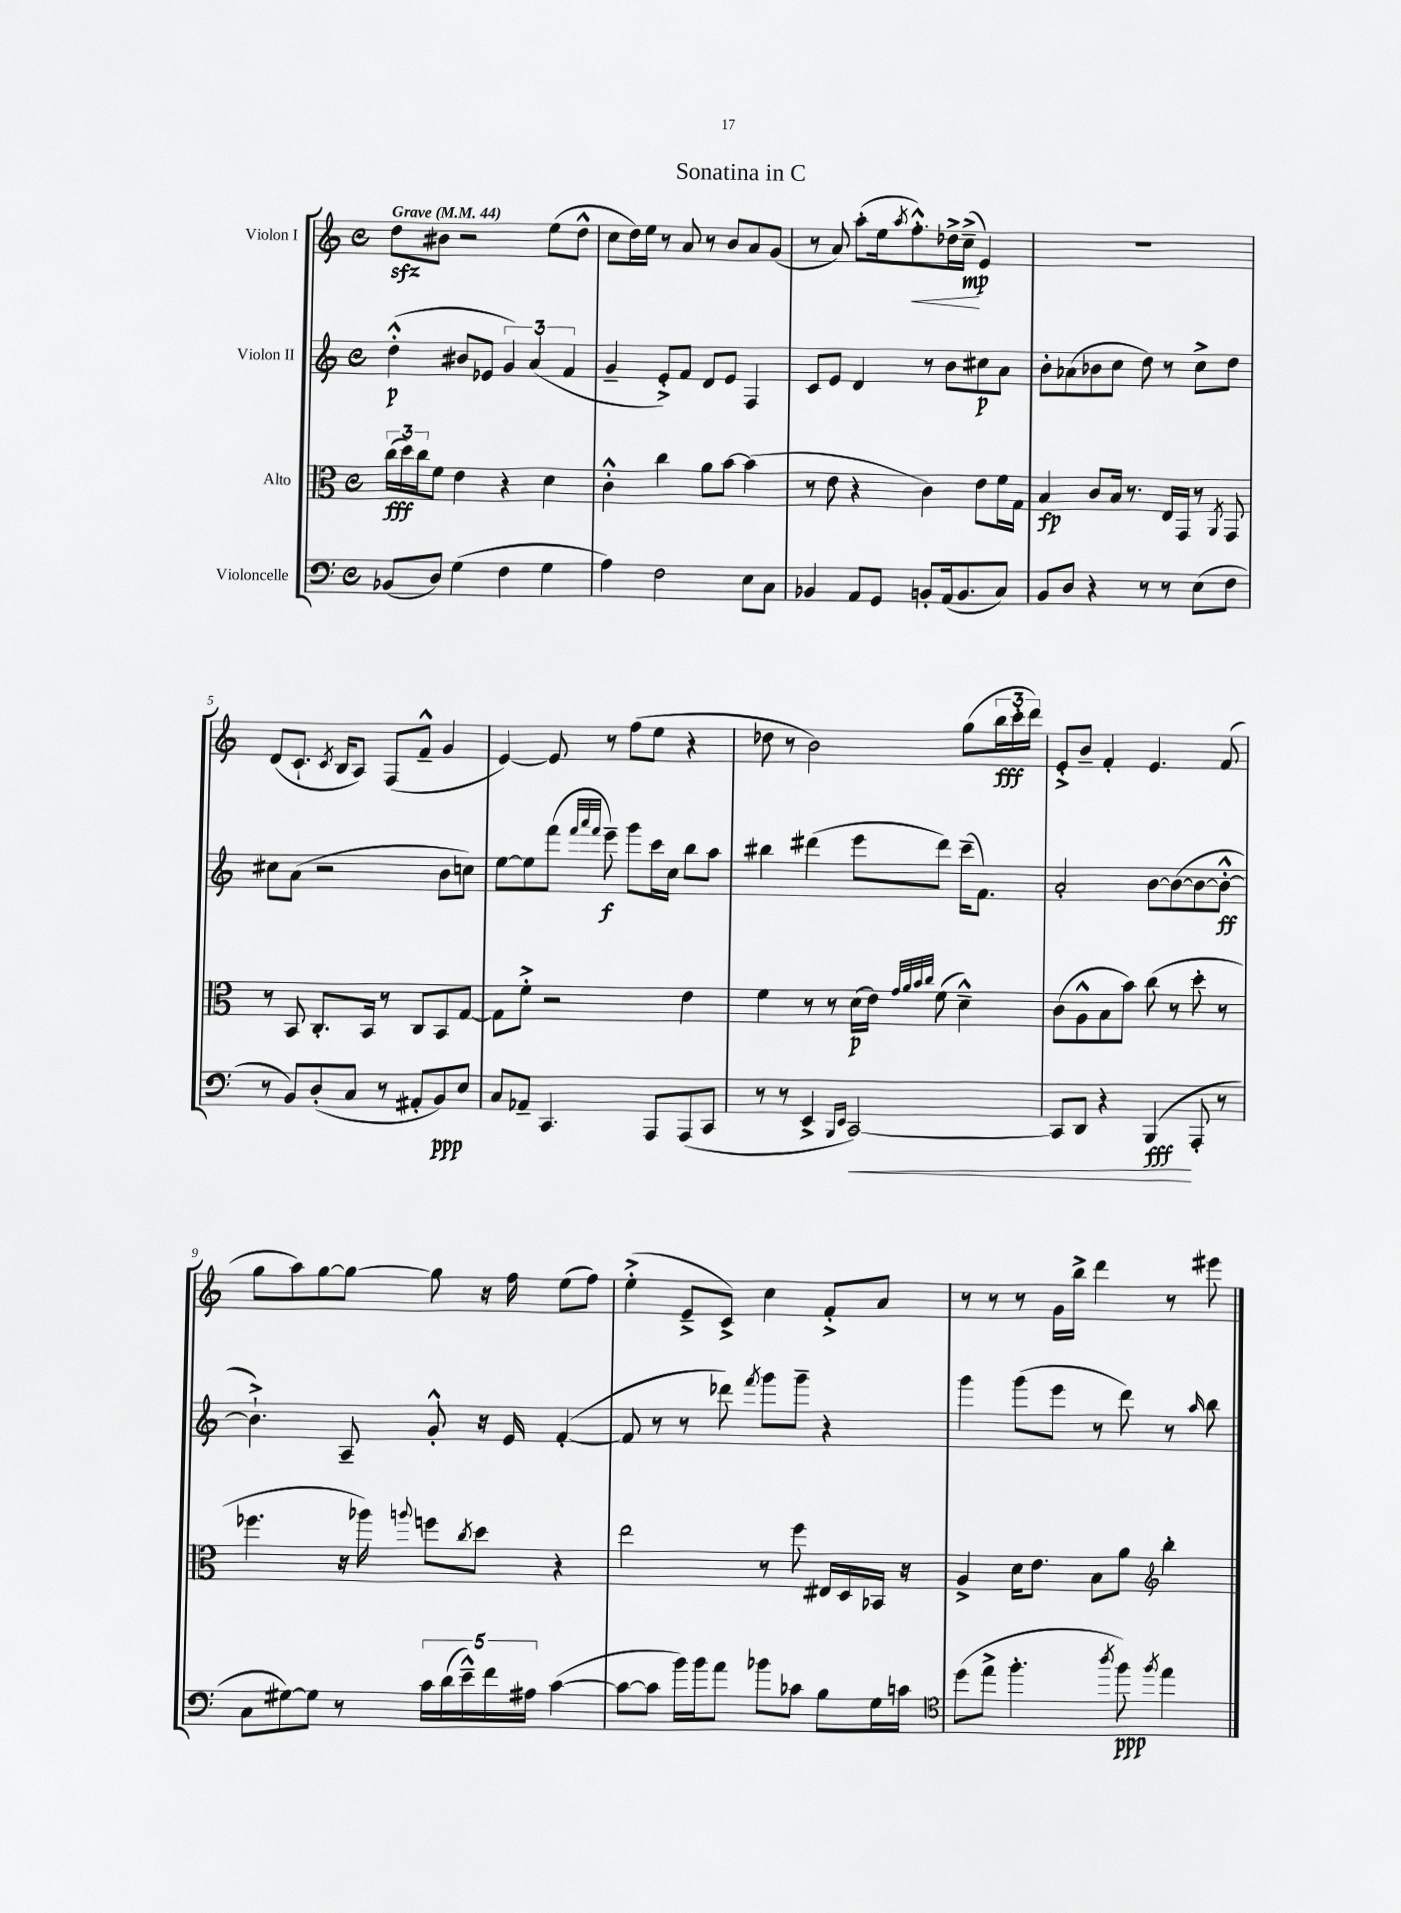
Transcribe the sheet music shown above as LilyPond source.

\header { title = "Sonatina in C" }
<<
\new StaffGroup <<
\new Staff = "s0" \with { instrumentName = "Violon I" } {
    \clef treble \key c \major \defaultTimeSignature \time 4/4 \tempo "Grave" 4 = 44
    d''8\sfz bis'8 r2 e''8( d''8-^ |
    c''8 d''16) e''16 r8 a'8 r8 b'8 a'8 g'8( |
    r8 a'8) a''8-.( e''16 \acciaccatura { a''8 } f''8.-.-^\<) des''16-> c''16--->\mp\!( e'4) |
    R1 |
    d'8( c'8.-! \acciaccatura { c'8 } b16 a8) f8( f'8---^ g'4 |
    e'4~) e'8 r8 f''8( e''8 r4 |
    des''8 r8 b'2) g''8( \tuplet 3/2 { b''16\fff c'''16-. d'''16) } |
    e'8-.-> b'8-- f'4-. e'4. f'8( |
    g''8 a''8) g''8~ g''8~ g''8 r16 f''16 e''8( f''8) |
    e''4-.->( e'8---> c'8->) c''4 f'8-.-> a'8 |
    r8 r8 r8 g'16 b''16-> d'''4 r8 eis'''8 \bar "|." |
}
\new Staff = "s1" \with { instrumentName = "Violon II" } {
    \clef treble \key c \major \defaultTimeSignature \time 4/4
    d''4-.-^\p( bis'8 ees'8 \tuplet 3/2 { g'4) a'4( f'4 } |
    g'4-- e'8-.->) f'8 d'8 e'8 f4 |
    c'8 e'8 d'4 r8 b'8 cis''8\p a'8 |
    b'8-. aes'8( bes'8 c''8 d''8) r8 c''8-> d''8 |
    cis''8 a'8( r2 b'8 c''8) |
    e''8~ e''8 f'''8( \grace { f'''32 a'''32 f'''32 } e'''8--\f) g'''8 c'''16 c''16 b''8 a''8 |
    bis''4 dis'''4( e'''8 dis'''8) c'''16--( f'8.) |
    a'2-. b'8~ b'8~( b'8~ b'8~-.-^\ff |
    b'4.-!->) a8-- g'8-.-^ r16 e'16 f'4~-.( |
    f'8 r8 r8 des'''8) \acciaccatura { f'''8 } g'''8 g'''8-- r4 |
    g'''4 g'''8( e'''8 r8 d'''8) r8 \grace { a''16 } b''8 \bar "|." |
}
\new Staff = "s2" \with { instrumentName = "Alto" } {
    \clef alto \key c \major \defaultTimeSignature \time 4/4
    \tuplet 3/2 { c''16\fff( d''16) c''16 } f'8 e'4 r4 d'4 |
    c'4-.-^ c''4 a'8 b'8~ b'4( |
    r8 e'8 r4 c'4) e'8 f'16 g16 |
    b4\fp c'8 b16 r8. e16 g,16 r8 \acciaccatura { a,8 } g,8 |
    r8 b,8 c8.-. b,16 r8 c8 b,8 g8~ |
    g8 f'8-.-> r2 e'4 |
    f'4 r8 r8 d'16\p( e'16) \grace { g'32 a'32 b'32 c''32 } f'8( d'4---^) |
    c'8( a8-^ b8 b'8) c''8( r8 d''8-. r8 |
    fes''4. r16 aes''16) \appoggiatura { a''8 } f''8 \acciaccatura { c''8 } d''8 r4 |
    e''2 r8 f''8 eis16 d16 bes,16 r16 |
    a4-> d'16 e'8. b8 a'8 \clef treble b''4-. \bar "|." |
}
\new Staff = "s3" \with { instrumentName = "Violoncelle" } {
    \clef bass \key c \major \defaultTimeSignature \time 4/4
    bes,8( d8) g4( f4 g4 |
    a4) f2 e8 c8 |
    bes,4 a,8 g,8 b,8-. a,16( b,8. c8) |
    b,8 d8 r4 r8 r8 e8( f8 |
    r8 b,8) d8-.( c8 r8 ais,8-. b,8\ppp) e8 |
    c8 aes,8-- c,4. a,,8 a,,8( c,8 |
    r8 r8 e,4-> \grace { b,,16 e,16 } c,2~\<) |
    c,8 d,8 r4 b,,4\fff\!( a,,8-. r8 |
    c8 gis8~) gis8 r8 \tuplet 5/4 { c'16 d'16( e'16---^) f'16 ais16 } c'4~( |
    c'8~ c'8 b'16) b'16 a'8 bes'8 ces'8 b8 g16 c'16 |
    \clef tenor d''8( e''8-> f''4.-. \acciaccatura { a''8 } f''8\ppp) \acciaccatura { f''8 } e''4 \bar "|." |
}
>>
>>
